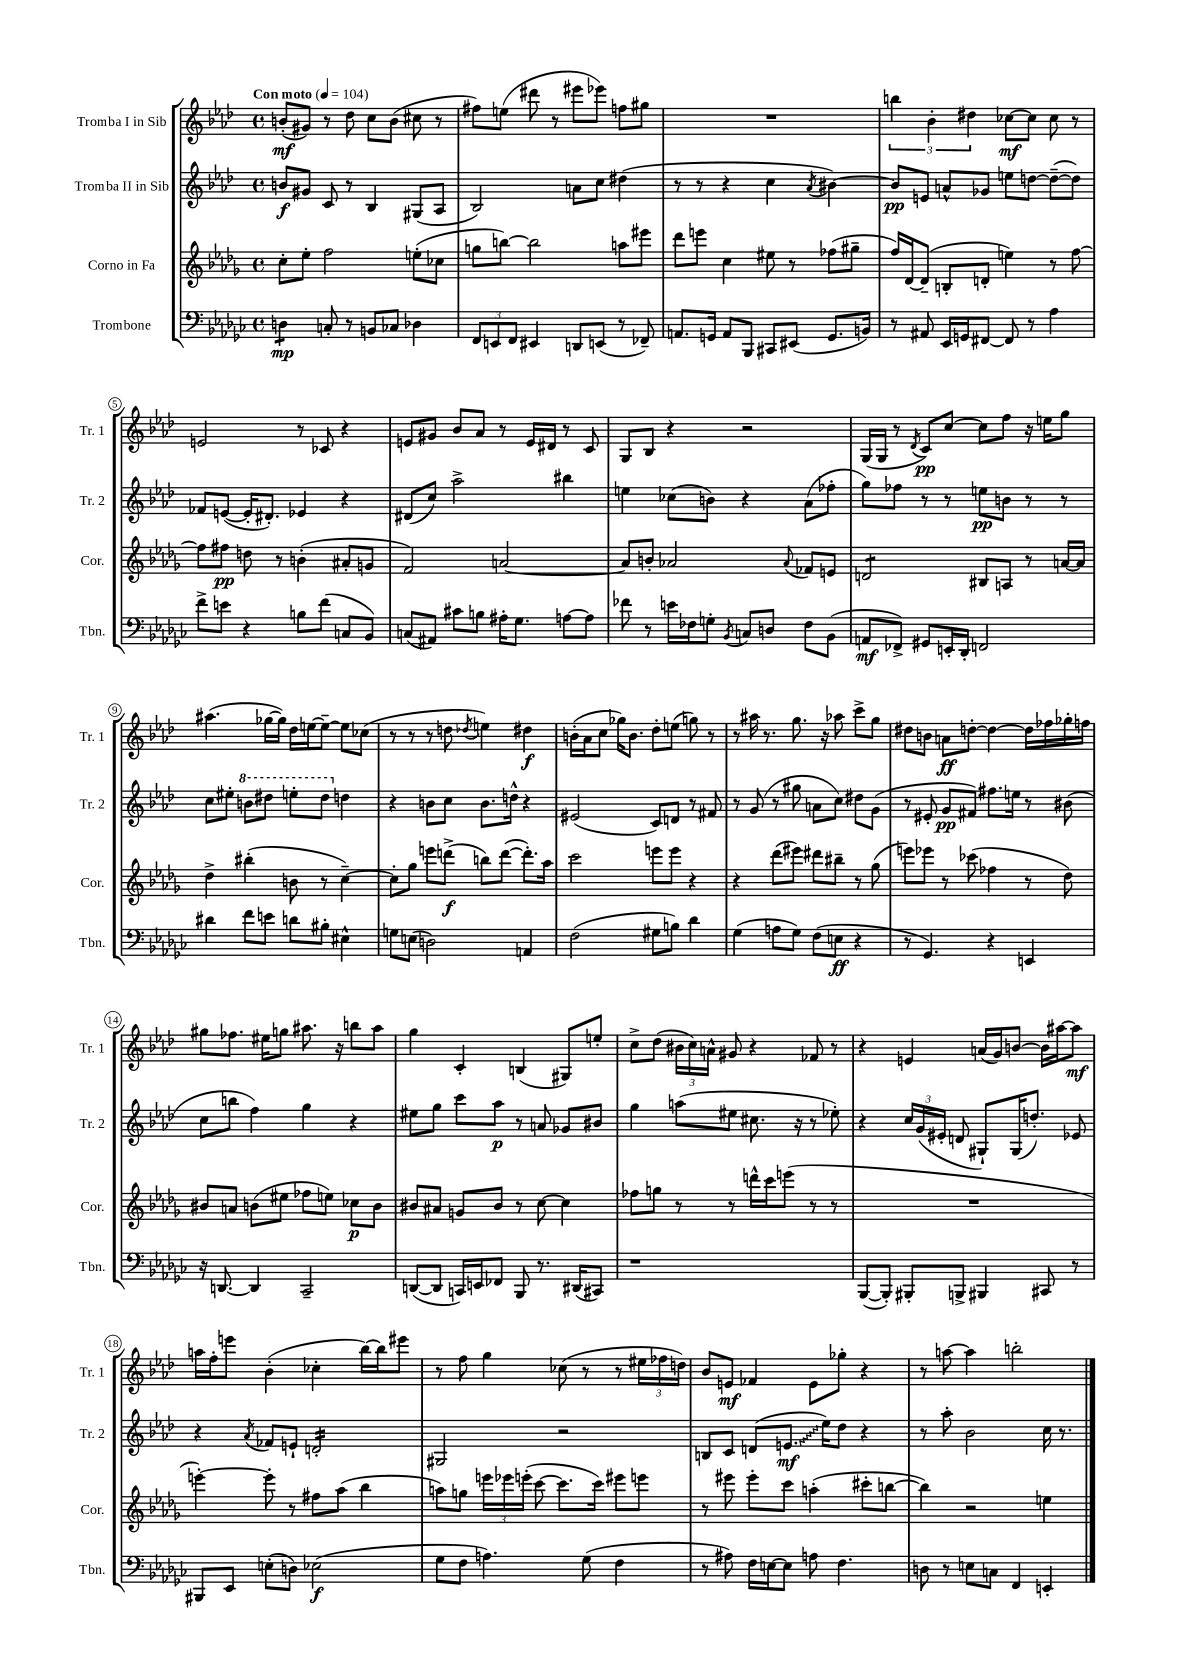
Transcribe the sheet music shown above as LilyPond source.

<<
\new StaffGroup <<
\new Staff = "s0" \with { instrumentName = "Tromba I in Sib" shortInstrumentName = "Tr. 1" } {
    \clef treble \key aes \major \defaultTimeSignature \time 4/4 \tempo "Con moto" 4 = 104
    \autoBeamOff b'8[-.\mf( gis'8]) r8 des''8 c''8[ b'8]( cis''8 r8 |
    fis''8[) e''8]( dis'''8 r8 eis'''8[ ees'''8]) f''8[ gis''8] |
    R1 |
    \tuplet 3/2 { b''4 bes'4-. dis''4 } ces''8[~\mf ces''8] ces''8 r8 |
    e'2 r8 ces'8 r4 |
    e'8[ gis'8] bes'8[ aes'8] r8 e'16[ dis'16] r8 c'8 |
    g8[ bes8] r4 r2 |
    g16[( g16] r8 \acciaccatura { des'8 } c'8[\pp) c''8]~ c''8[ f''8] r16 e''16[ g''8] |
    ais''4.( ges''16[~ ges''16]) des''16[ e''16~ e''8]~-- e''8[ ces''8]( |
    r8 r8 r8 d''8 \acciaccatura { des''8 } e''4) dis''4\f |
    b'16[-.( aes'16 c''8] ges''16[) b'8.] des''8[-. e''8]( g''8) r8 |
    r8 ais''16 r8. g''8. r16 aes''8 c'''8[-> g''8] |
    dis''8[ b'8] a'8[\ff d''8]~-. d''4~ d''16[ fes''16 ges''16-. f''16] |
    gis''8[ fes''8.] eis''16[ g''8] ais''8. r16 b''8[ ais''8] |
    g''4 c'4-. b4( gis8[) e''8]-. |
    c''8[-> des''8]( \tuplet 3/2 { bis'16[ c''16) a'16]-^ } gis'8 r4 fes'8 r8 |
    r4 e'4 a'16[( g'16) b'8]~ b'16[ ais''16~ ais''8]\mf |
    a''16[ f''16-. e'''8] bes'4-.( ces''4-. bes''16[~) bes''16 eis'''8] |
    r8 f''8 g''4 ces''8( r8 r8 \tuplet 3/2 { eis''16[ fes''16 d''16]) } |
    bes'8[ e'8]\mf fes'4 e'8[ ges''8]-. r4 |
    r8 a''8~ a''4 b''2-. \bar "|." |
}
\new Staff = "s1" \with { instrumentName = "Tromba II in Sib" shortInstrumentName = "Tr. 2" } {
    \clef treble \key aes \major \defaultTimeSignature \time 4/4
    \autoBeamOff b'8[\f gis'8] c'8 r8 bes4 gis8[( aes8] |
    bes2) a'8[ c''8] dis''4( |
    r8 r8 r4 c''4 \acciaccatura { aes'8 } bis'4~) |
    bis'8[\pp e'8] a'8[-^ ges'8] e''8[ d''8]~ d''8[~--( d''8]) |
    fes'8[ e'8]~( e'16[-. dis'8.]-.) ees'4 r4 |
    dis'8[( c''8]) aes''2-> bis''4 |
    e''4 ces''8[( b'8]) r4 aes'8[( fes''8]-. |
    g''8[) fes''8] r8 r8 e''8[\pp b'8] r8 r8 |
    c''8[ eis''8]-. \ottava #1 b''8[ dis'''8] e'''8[-. dis'''8] \ottava #0 d''4 |
    r4 b'8[ c''8] b'8.[ d''16]-^ r4 |
    eis'2( c'8[) d'8] r8 fis'8 |
    r8 g'8( r8 gis''8 a'8[ c''8]) dis''8[ g'8]( |
    r8 eis'8-. g'8[\pp fis'8]) fis''8.[ e''16] r8 bis'8( |
    c''8[ b''8] f''4) g''4 r4 |
    eis''8[ g''8] c'''8[ aes''8]\p r8 a'8 ges'8[ bis'8] |
    g''4 a''8[( eis''8] cis''8. r16 r8 ees''8-.) |
    r4 \tuplet 3/2 { c''16[ g'16( eis'16]-. } d'8 gis8[-!) gis16( d''8.]-.) ees'8 |
    r4 \acciaccatura { aes'8 } fes'8[ e'8]-! d'2:16-. |
    gis2 r2 |
    b8[ c'8] d'8[( \once \override Glissando.style = #'zigzag e'8.]\glissando\mf ees''16[) des''8] r4 |
    r8 aes''8-. bes'2 c''16 r8. \bar "|." |
}
\new Staff = "s2" \with { instrumentName = "Corno in Fa" shortInstrumentName = "Cor." } {
    \clef treble \key des \major \defaultTimeSignature \time 4/4
    \autoBeamOff c''8[-. ees''8]-. f''2 e''8[-.( ces''8] |
    g''8[ b''8]~) b''2 a''8[ eis'''8] |
    des'''8[ e'''8] c''4 eis''8 r8 fes''8[( gis''8]-- |
    f''16[) des'16~ des'8]--( b8[-. d'8]-. e''4) r8 f''8~ |
    f''8[ fis''8]\pp d''8 r8 b'4-.( ais'8[-. g'8] |
    f'2) a'2~ |
    a'8[ b'8]-. aes'2 \appoggiatura { aes'8 } fes'8[ e'8] |
    d'2:8 bis8[ a8] r8 a'16[~ a'16] |
    des''4-> bis''4-.( b'8 r8 c''4~--) |
    c''8[-. ges''8] e'''8[ d'''8]->\f( b''8[) d'''8]~( d'''8.[-.) aes''16] |
    c'''2 e'''8[ e'''8] r4 |
    r4 des'''8[( eis'''8]) dis'''8[ bis''8]-- r8 ges''8( |
    e'''8[) ees'''8] r8 ces'''8( fes''4 r8 des''8) |
    bis'8[ a'8] b'8[( eis''8] fes''8[ e''8]) ces''8[\p b'8] |
    bis'8[ ais'8] g'8[ bis'8] r8 c''8~ c''4 |
    fes''8[ g''8] r8 r8 d'''16[-^ c'''16 e'''8]( r8 r8 |
    R1 |
    e'''4~-.) e'''8-. r8 fis''8[ aes''8]( bes''4 |
    a''8[) g''8] \tuplet 3/2 { e'''16[ ees'''16 e'''16]-.( } c'''8~ c'''8.[ c'''16]) eis'''8[ e'''8] |
    r8 eis'''8 eis'''8[-. c'''8] a''4-.( cis'''8[-. b''8]~ |
    b''4) r2 e''4 \bar "|." |
}
\new Staff = "s3" \with { instrumentName = "Trombone" shortInstrumentName = "Tbn." } {
    \clef bass \key ges \major \defaultTimeSignature \time 4/4
    \autoBeamOff d4:8\mp c8-. r8 b,8[ ces8] des4 |
    \tuplet 3/2 { f,8[ e,8 f,8] } eis,4 d,8[ e,8]( r8 fes,8--) |
    a,8.[ g,16] a,8[ bes,,8] cis,8[ eis,8]( g,8.[ b,16]) |
    r8 ais,8 ees,16[ g,16 fis,8]~ fis,8 r8 aes4 |
    f'8[-> e'8] r4 b8[ f'8]( c8[ bes,8]) |
    c8[( ais,8]) cis'8[ b8] ais16[-. ges8.] a8[~ a8] |
    fes'8 r8 e'16[ fes16 g8]-. \acciaccatura { bes,8 } c8[ d8] fes8[ bes,8]( |
    a,8[\mf fes,8]->) gis,8[ e,16-. des,16]-. f,2 |
    dis'4 f'8[ e'8] d'8[ bis8]-. eis4-^ |
    g8[ e8]( d2) a,4 |
    f2( gis8[ b8]) des'4 |
    ges4( a8[ ges8]) f8[( e8]\ff r4 |
    r8 ges,4.) r4 e,4 |
    r16 d,8.~ d,4 ces,2-- |
    d,8[~( d,8] c,16[) e,16 fes,8] bes,,8 r8. dis,16[( cis,8]) |
    r1 |
    bes,,8[~( bes,,8]-.) bis,,8[-. b,,8]-> bis,,4 cis,8 r8 |
    bis,,8[ ees,8] e8[-.( d8]) ees2\f( |
    ges8[ f8] a4.) ges8( f4 |
    r8 ais8) f16[ e16~ e8] a8 f4. |
    d8 r8 e8[ c8] f,4 e,4-. \bar "|." |
}
>>
>>
\layout { \context { \Score \override BarNumber.stencil = #(make-stencil-circler 0.1 0.3 ly:text-interface::print) } }
